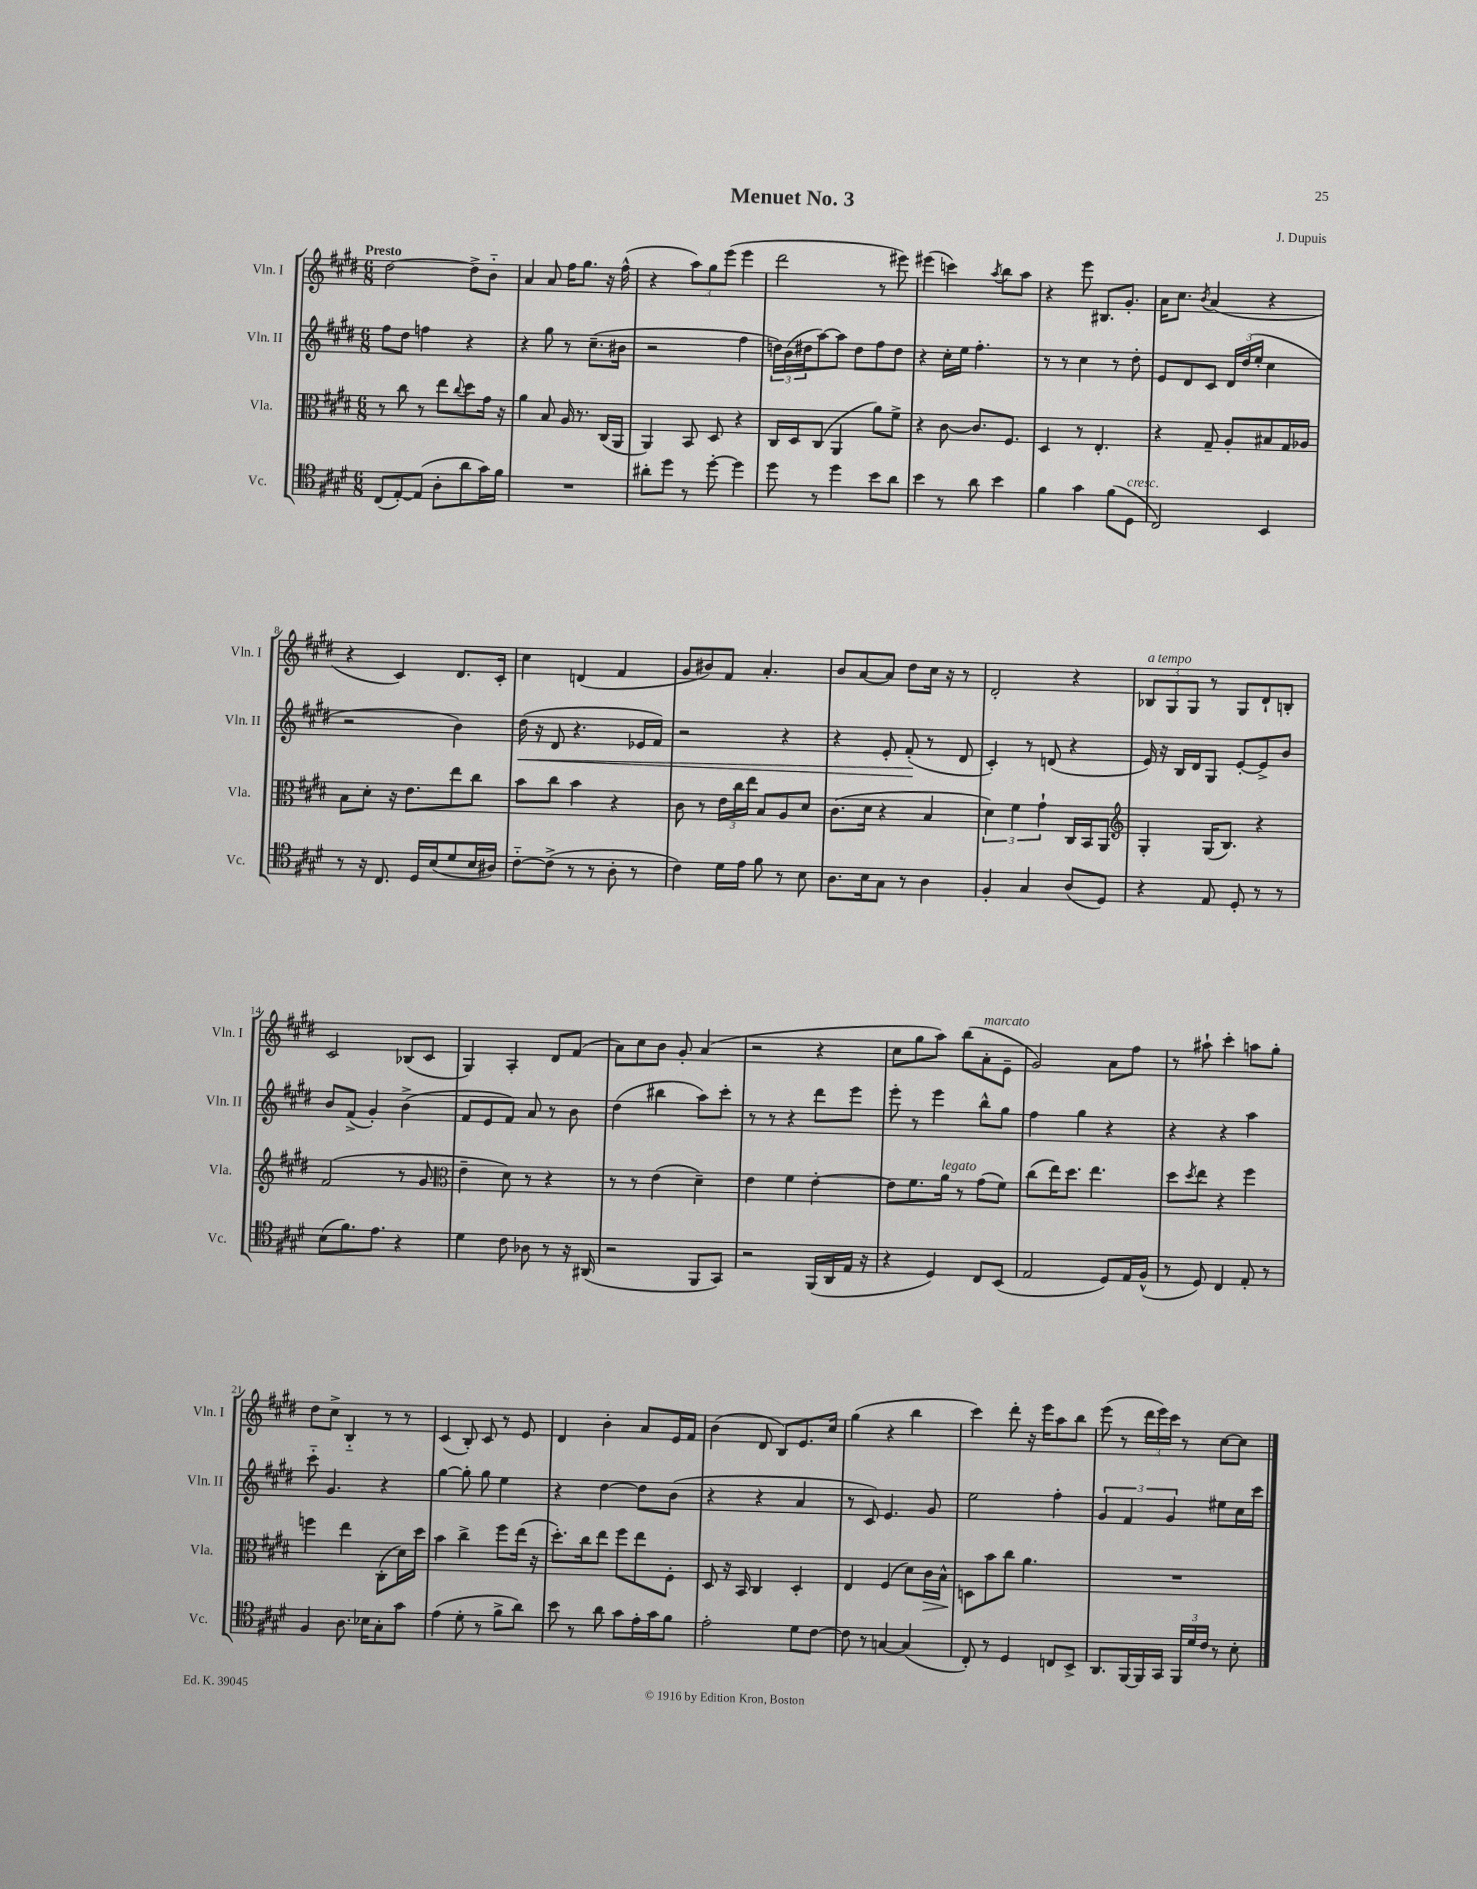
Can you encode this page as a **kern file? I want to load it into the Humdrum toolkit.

**kern	**kern	**kern	**kern
*staff4	*staff3	*staff2	*staff1
*clefC4	*clefC3	*clefG2	*clefG2
*k[f#c#g#d#]	*k[f#c#g#d#]	*k[f#c#g#d#]	*k[f#c#g#d#]
*M6/8	*M6/8	*M6/8	*M6/8
(8C#/L	8r	8ff#\L	[2dd#\
[8E'/)	8cc#\	8dd#\J	.
(8E/]J	8r	4ff\	.
8A'\L	8ee\L	.	.
.	8qqcc#/	.	.
8a\	8dd#\	4r	8dd#^\]L
16g#\L)	16g#\Jk	.	8b'~\J
16f#\JJ	16r	.	.
=	=	=	=
2.r	4a\	4r	4a/
.	8B/	8gg#\	8a/
.	16A/	8r	16ff#\LK
.	8.r	.	8.gg#\J
.	.	(8.cc#~\L	.
.	(16C#/LL	.	16r
.	16AA/JJ	16b#\Jk	(16ff#^^\
=	=	=	=
8a#'\L	4AA/)	2r	4r
8dd#\J	.	.	.
8r	8BB/	.	12aa\L)
.	.	.	12gg#\
[8dd#'\	8D#/	.	.
.	.	.	(12eee\J
4dd#\]	4r	4ff#\	4eee\
=	=	=	=
8dd#\	16C#/LL	24dd\LL)	2ddd#\
.	.	(24b\	.
.	16D#/J	.	.
.	.	24dd#\J	.
8r	(8C#/J	[8aa\)	.
4dd#\	4AA/	8aa\]J	.
.	.	8dd#\L	.
8b\L	8a\L)	8ff#\	8r
8a\J	8f#^\J	8dd#\J	8eee#\)
=	=	=	=
4b\	4r	4r	(4eee#\
8r	[8c#\	16cc#'\LL	4ccc\)
.	.	16ee\JJ	.
8a\	8.c#/]L	4.ff#'\	.
.	.	.	8qaa/
4b\	.	.	8bb\L
.	8.F#/J	.	.
.	.	.	8aa\J
=	=	=	=
4f#\	4D#/	8r	4r
.	.	8r	.
4g#\	8r	4cc#\	8eee\
.	4.E'/	.	8.B#/L
(8f#\L	.	8r	.
.	.	.	8.g#'/J
8D#\J	.	8dd#'\	.
=	=	=	=
2C#/)	4r	8e/L	16a\LK
.	.	.	8.cc#\J
.	.	8d#/	.
.	.	.	8qb/
.	8G#~/	8c#/J	(4a/
.	8A'/L	24d#/LL	.
.	.	(24dd#/	.
.	.	24ee'/JJ	.
4BB/	8B#/	4cc#\	4r
.	16G#/L	.	.
.	16A-/JJ	.	.
=	=	=	=
8r	8B\L	2r	4r
16r	8d#'\J	.	.
8.C#/	.	.	.
.	16r	.	4c#/)
.	8.e\L	.	.
16D#/LL	.	.	.
(16B/J	.	.	.
8d#/	8ee\	4b\)	8.d#/L
16B/L	8cc#\J	.	.
16A#/JJ)	.	.	16c#'/Jk
=	=	=	=
[8c#'~\L	8b\L	(16dd#\	4cc#\
.	.	16r	.
(8c#^\]J	8cc#\J	8d#/	.
8r	4b\	4.r	(4d/
8r	.	.	.
8A'\	4r	.	4f#/
8r	.	16e-/LL	.
.	.	16f#/JJ)	.
=	=	=	=
4c#\)	8c#\	2r	8g#/L
.	8r	.	8b#/)
16d#\LL	24e\LL	.	8f#/J
.	24cc#\	.	.
16e\JJ	.	.	.
.	24ee\JJ	.	.
8f#\	8B/L	.	4.a'/
8r	8A/	4r	.
8B\	8d#/J	.	.
=	=	=	=
8.A\L	(8.c#\L	4r	8b/L
.	.	.	[8a/
16B\k	16d#\Jk	.	.
8G#\J	4r	8e'/	8a/]J
8r	.	(8f#'/	8dd#\L
4A\	4B/	8r	16cc#\Jk
.	.	.	16r
.	.	8d#/	8r
=	=	=	=
4F#'/	6d#\)	4c#'/)	2d#'/
.	6f#\	.	.
4G#/	.	8r	.
.	6g#`\	.	.
.	.	(8d/	.
(8A/L	16C#/LL	4r	4r
.	16BB/J	.	.
8D#/J)	8AA/J	.	.
=	=	=	=
*	*clefG2	*	*
4r	4G#'/	16e/)	12B-/L
.	.	16r	.
.	.	.	12G#/
.	.	16B/LL	.
.	.	.	12G#/J
.	.	16d#/J	.
8E/	(16G#/LK	8G#/J	8r
.	8.B/J)	.	.
8D#'/	.	[8e'/L	8G#/L
8r	4r	8e^/]	8d#`/
8r	.	8b/J	8B'/J
=	=	=	=
(8B\L	(2f#/	8b/L	2c#/
8.f#\)	.	(8f#^/J	.
.	.	4g#'/)	.
8.e\J	.	.	.
4r	8r	(4b^\	(8B-/L
.	8g#/	.	8c#/J
=	=	=	=
*	*clefC3	*	*
4d#\	4e~\	8f#/L	4G#/)
.	.	8e/	.
8c#\	8d#\)	8f#/J)	4A'/
8A-\	8r	8a/	.
8r	4r	8r	8d#/L
16r	.	8b\	(8f#/J
(16AA#/	.	.	.
=	=	=	=
2r	8r	(4dd#\	8a\L)
.	8r	.	8cc#\
.	(4e\	4bb#\	8b\J
.	.	.	8g#'/
8FF#/L	4d#~\)	8aa\L)	(4a/
8GG#/J)	.	8ccc#'\J	.
=	=	=	=
2r	4e\	8r	2r
.	.	8r	.
.	4f#\	4r	.
(16FF#/LL	[4e'\	8ddd#\L	4r
16AA/	.	.	.
16E/JJ	.	8eee\J	.
16r	.	.	.
=	=	=	=
4r	8e\]L	8eee'\	8cc#\L
.	8.f#\	8r	8gg#\
4D#/)	.	4eee\	8aa\J)
.	16a\Jk	.	.
.	8r	.	(8bb\L
8C#/L	(8g#\L	8bb^^\L	8a'\
(8BB/J	8f#\J)	8gg#\J	8e~\J
=	=	=	=
2E/	(8cc#\L	4ff#\	2g#/)
.	16ee\K)	.	.
.	8.dd#\J	.	.
.	.	4gg#\	.
.	4.ee\	.	.
8D#/L)	.	4r	8a\L
16E/L	.	.	8ff#\J
(16F#^^/JJ	.	.	.
=	=	=	=
8r	8dd#\L	4r	8r
.	8qdd#/	.	.
8D#/)	8ee\J	.	8aa#`\
4C#/	4r	4r	4ccc#'\
8E'/	4ff#\	4aa\	8aa\L
8r	.	.	8gg#'\J
=	=	=	=
4F#/	4ff\	8ccc#'~\	8dd#\L
.	.	4.g#/	8cc#^\J
8.A\	4ee\	.	4B'~/
16B-\LK	.	.	.
8G#'\	(8C#'\L	4r	8r
8g#\J	16d#\L)	.	8r
.	16dd#\JJ	.	.
=	=	=	=
(4e\	4b\	[4gg#\	(4c#/
8d#'\	4cc#^\	8gg#'\]	8B'/)
8r	.	8gg#\	8c#/
8f#^\L	8ff#\L	4ee\	8r
8a\J)	(16ee\Jk	.	8e/
.	16r	.	.
=	=	=	=
8b\	8.dd#'\L)	4r	4d#/
8r	.	.	.
.	16cc#\k	.	.
8a\	8ee\J	[4dd#\	4b'\
8g#\L	8ff#\L	.	.
16e'\L	8ee\	8dd#\]L	8a/L
16g#\J	.	.	.
8f#\J	8F#'\J	(8b\J	16e/L
.	.	.	16f#/JJ
=	=	=	=
2e'\	8D#/	4r	(4b\
.	16r	.	.
.	16BB/	.	.
.	4C#/	4r	8d#/
.	.	.	8B/L)
8d#\L	4D#'/	4a/	8.e/
[8c#\J	.	.	.
.	.	.	16cc#/Jk
=	=	=	=
8c#\]	4E/	8r	(4gg#\
8r	.	8c#/)	.
[4G/	(4F#/	4.e/	4r
(4G/]	8d#\L)	.	4bb\
.	16c#\L	8g#/	.
.	16B^^\JJ	.	.
=	=	=	=
8C#'/)	8D\L	2ee\	4ccc#\)
8r	8b\	.	.
4D#/	8cc#\J	.	8ddd#'\
.	4.a\	.	16r
.	.	.	16eee\LK
8C/L	.	4ff#'\	8aa\
8BB^/J	.	.	8bb\J
=	=	=	=
8.AA/L	2.r	6g#/	(8eee\
.	.	.	8r
.	.	6f#/	.
[16FF#/L	.	.	.
16FF#/]	.	.	24ddd#\LL
.	.	.	24eee\)
16GG#/JJ	.	.	.
.	.	6g#/	24ccc#\JJ
24FF#/LL	.	.	8r
24d#/	.	.	.
24c#/JJ	.	.	.
8r	.	8ee#\L	[8cc#\L
8B'\	.	16cc#\L	8cc#\]J
.	.	16ccc#\JJ	.
==	==	==	==
*-	*-	*-	*-
